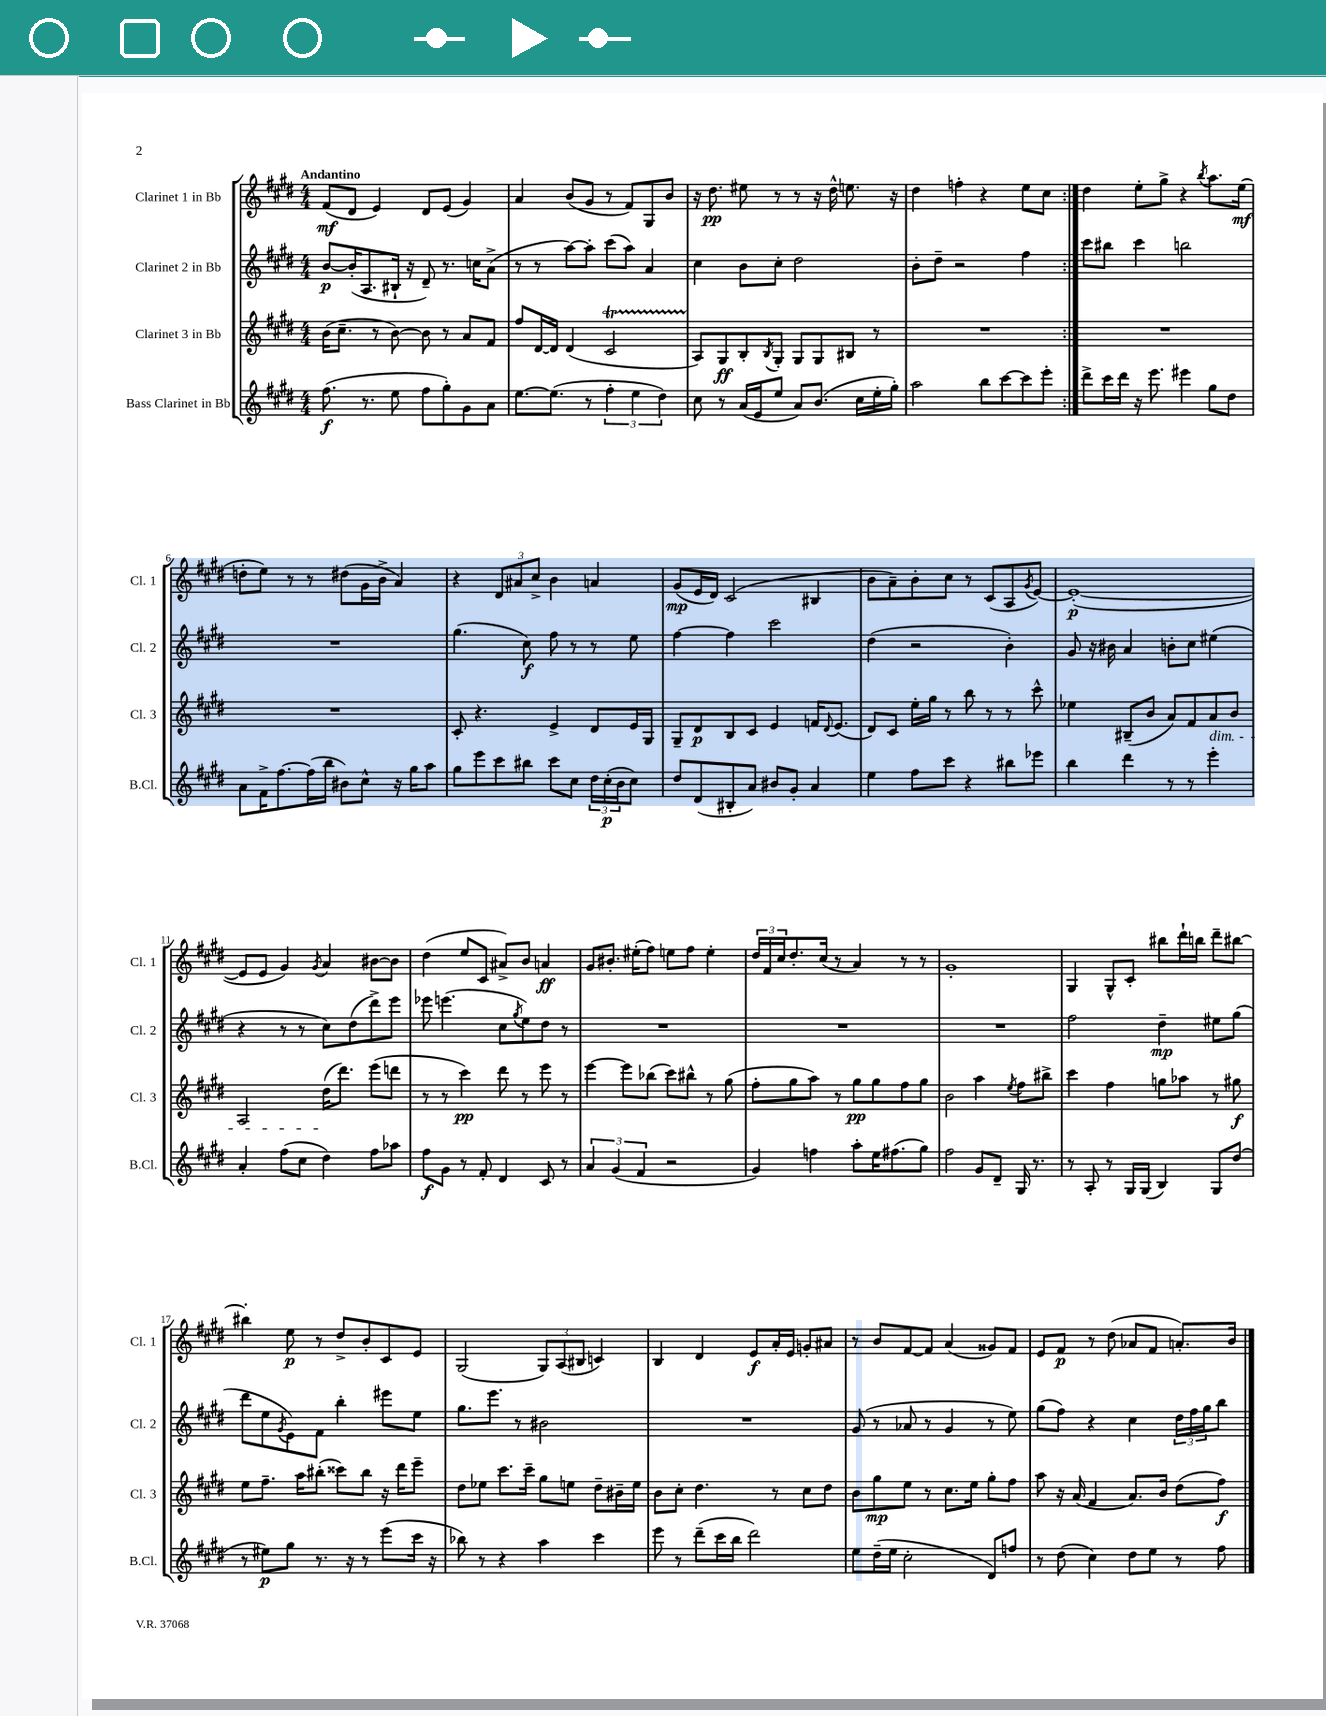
<<
\new StaffGroup <<
\new Staff = "s0" \with { instrumentName = "Clarinet 1 in Bb" shortInstrumentName = "Cl. 1" } {
    \clef treble \key e \major \numericTimeSignature \time 4/4 \tempo "Andantino"
    \repeat volta 2 { fis'8\mf( dis'8 e'4) dis'8 e'8( gis'4) |
    a'4 b'8( gis'8 r8 fis'8) gis8 b'8 |
    r16 dis''8.\pp eis''8 r8 r8 r16 dis''16-^ e''8. r16 |
    dis''4 f''4-. r4 e''8 cis''8 | }
    dis''4 e''8-. gis''8-> r4 \acciaccatura { b''8 } a''8. e''16\mf( |
    d''8-. e''8) r8 r8 dis''8( gis'16 b'16-> a'4) |
    r4 \tuplet 3/2 { dis'8 ais'8 cis''8-> } b'4 a'4 |
    gis'8\mp( e'16 dis'16) cis'2( bis4 |
    b'8 a'8--) b'8-. cis''8 r8 cis'8( a8 \acciaccatura { gis'8 } e'8~) |
    e'1~-.\p( |
    e'8 e'8 gis'4) \acciaccatura { gis'8 } a'4 bis'8~ bis'8 |
    dis''4( e''8 cis'8 ais'8->) b'8 a'4\ff |
    gis'8 bis'8.-. eis''16-.( fis''8) e''8 fis''8 e''4-. |
    \tuplet 3/2 { dis''16 fis'16 cis''16 } dis''8.-. cis''16( r8 a'4) r8 r8 |
    gis'1-. |
    gis4 gis8-^ cis'8-. bis''8 dis'''16-! b''16 dis'''8-- bis''8~ |
    bis''4-. e''8\p r8 dis''8-> b'8-. cis'8 e'8 |
    gis2( \tuplet 3/2 { gis8) a8( bis8 } c'4) |
    b4 dis'4 e'8\f a'16-. e'16 g'8-. ais'8 |
    r8 b'8 fis'8~ fis'8 a'4( gisis'8) fis'8 |
    e'8 fis'8\p r8 dis''8( aes'8 fis'8 a'8.-.) b'16 \bar "|." |
}
\new Staff = "s1" \with { instrumentName = "Clarinet 2 in Bb" shortInstrumentName = "Cl. 2" } {
    \clef treble \key e \major \numericTimeSignature \time 4/4
    \repeat volta 2 { b'8~\p b'16-.( a8. bis16-! r16 dis'8--) r8. c''16 a'8->( |
    r8 r8 a''8~) a''8-. cis'''8( a''8) a'4 |
    cis''4 b'8 cis''8-. dis''2 |
    b'8-. dis''8-- r2 fis''4 | }
    cis'''8 bis''8 cis'''4 b''2 |
    R1 |
    gis''4.( cis''8\f) fis''8 r8 r8 e''8 |
    fis''4~ fis''4 cis'''2 |
    dis''4( r2 b'4-.) |
    gis'8 r16 bis'16 a'4 b'8-. cis''8 eis''4( |
    r4 r8 r8 cis''8) dis''8( dis'''8->) e'''8 |
    ees'''8 e'''4.( cis''8 \acciaccatura { gis''8 } e''8) dis''8 r8 |
    R1 |
    R1 |
    R1 |
    fis''2 dis''4--\mp eis''8 gis''8( |
    dis'''8 e''8 \acciaccatura { gis'8 } e'8) fis'8 b''4-. eis'''8 e''8 |
    gis''8. e'''8. r8 bis'2 |
    R1 |
    gis'8( r8 aes'8 r8 gis'4 r8 e''8) |
    gis''8( fis''8) r4 cis''4 \tuplet 3/2 { dis''16 fis''16 gis''16 } b''8 \bar "|." |
}
\new Staff = "s2" \with { instrumentName = "Clarinet 3 in Bb" shortInstrumentName = "Cl. 3" } {
    \clef treble \key e \major \numericTimeSignature \time 4/4
    \repeat volta 2 { b'16( cis''8.-- r8 b'8~) b'8 r8 a'8 fis'8 |
    fis''8 dis'16~ dis'16 dis'4( cis'2\startTrillSpan |
    a8\stopTrillSpan) gis8\ff b8-. \acciaccatura { b8 } gis8-. gis8 gis8 bis8 r8 |
    R1 | }
    R1 |
    R1 |
    cis'8-. r4. e'4-> dis'8 e'16 gis16 |
    gis8-- dis'8\p b8 cis'8 e'4 f'16 \appoggiatura { dis'8 } e'8.( |
    dis'8) cis'8 e''16-. gis''16 r8 b''8 r8 r8 cis'''8-^ |
    ees''4 bis8--( b'8 a'8) fis'8 a'8\dim b'8 |
    a2 dis''16\!( dis'''8.) e'''8( d'''8 |
    r8 r8 cis'''4\pp) dis'''8 r8 e'''8 r8 |
    e'''4~ e'''8 bes''8( cis'''8) bis''8-^ r8 gis''8( |
    fis''8-. gis''8 a''8) r8 gis''8\pp gis''8 fis''8 gis''8 |
    b'2 a''4 \acciaccatura { e''8 } fis''8 bis''8-> |
    cis'''4 fis''4 g''8 aes''8 r8 gis''8\f |
    e''8 fis''8.-- a''16 bis''8-.( cisis'''8) bis''8 r16 dis'''16 e'''8-- |
    dis''8 ees''8 cis'''8. cis'''16-- gis''8 e''8 dis''8-- bis'16-- e''16 |
    b'8 cis''8-. dis''4. r8 cis''8 dis''8 |
    b'8 gis''8\mp e''8 r8 cis''8. e''16 gis''8-. fis''8 |
    a''8 r16 a'16( fis'4 a'8.) b'16 dis''8( fis''8\f) \bar "|." |
}
\new Staff = "s3" \with { instrumentName = "Bass Clarinet in Bb" shortInstrumentName = "B.Cl." } {
    \clef treble \key e \major \numericTimeSignature \time 4/4
    \repeat volta 2 { fis''8.\f( r8. e''8 fis''8 gis''8-.) gis'8 a'8 |
    e''8.~ e''8.( r8 \tuplet 3/2 { fis''4-. e''4 dis''4) } |
    cis''8 r8 a'16( e'16 e''8 a'8) b'8.( cis''16 e''16-. gis''16-.) |
    a''2 b''8 cis'''8~ cis'''8 e'''8-. | }
    dis'''8-> cis'''16 dis'''16 r16 e'''8. eis'''4 gis''8 dis''8 |
    a'8 fis'16-> fis''8.~ fis''16( b''16 bis'8) cis''8-^ r16 gis''16 a''8 |
    gis''8 e'''8 cis'''8 bis''8 cis'''8 cis''8 \tuplet 3/2 { dis''16 cis''16-.\p( b'16 } cis''8) |
    dis''8 dis'8( bis8-. a'8) bis'8 gis'8-. a'4 |
    e''4 fis''8 cis'''8 r4 bis''8 ees'''8 |
    b''4 dis'''4 r8 r8 e'''4-. |
    a'4-. fis''8( cis''8 dis''4) fis''8 aes''8 |
    fis''8\f gis'8 r8 fis'8-. dis'4 cis'8 r8 |
    \tuplet 3/2 { a'4 gis'4( fis'4 } r2 |
    gis'4) f''4 a''8-. e''16 fis''8.( gis''8) |
    fis''2 gis'8 dis'8-- gis16 r8. |
    r8 a8-. r8 gis16 gis16( b4) gis8 dis''8( |
    r8 eis''8\p) gis''8 r8. r16 r8 e'''8( cis'''16 r16 |
    bes''8) r8 r4 a''4 cis'''4 |
    e'''8 r8 dis'''8--( cis'''16 b''16 dis'''2) |
    e''8 dis''16--( e''16 cis''2-. dis'8) f''8 |
    r8 dis''8( cis''4) dis''8 e''8 r8 fis''8 \bar "|." |
}
>>
>>
